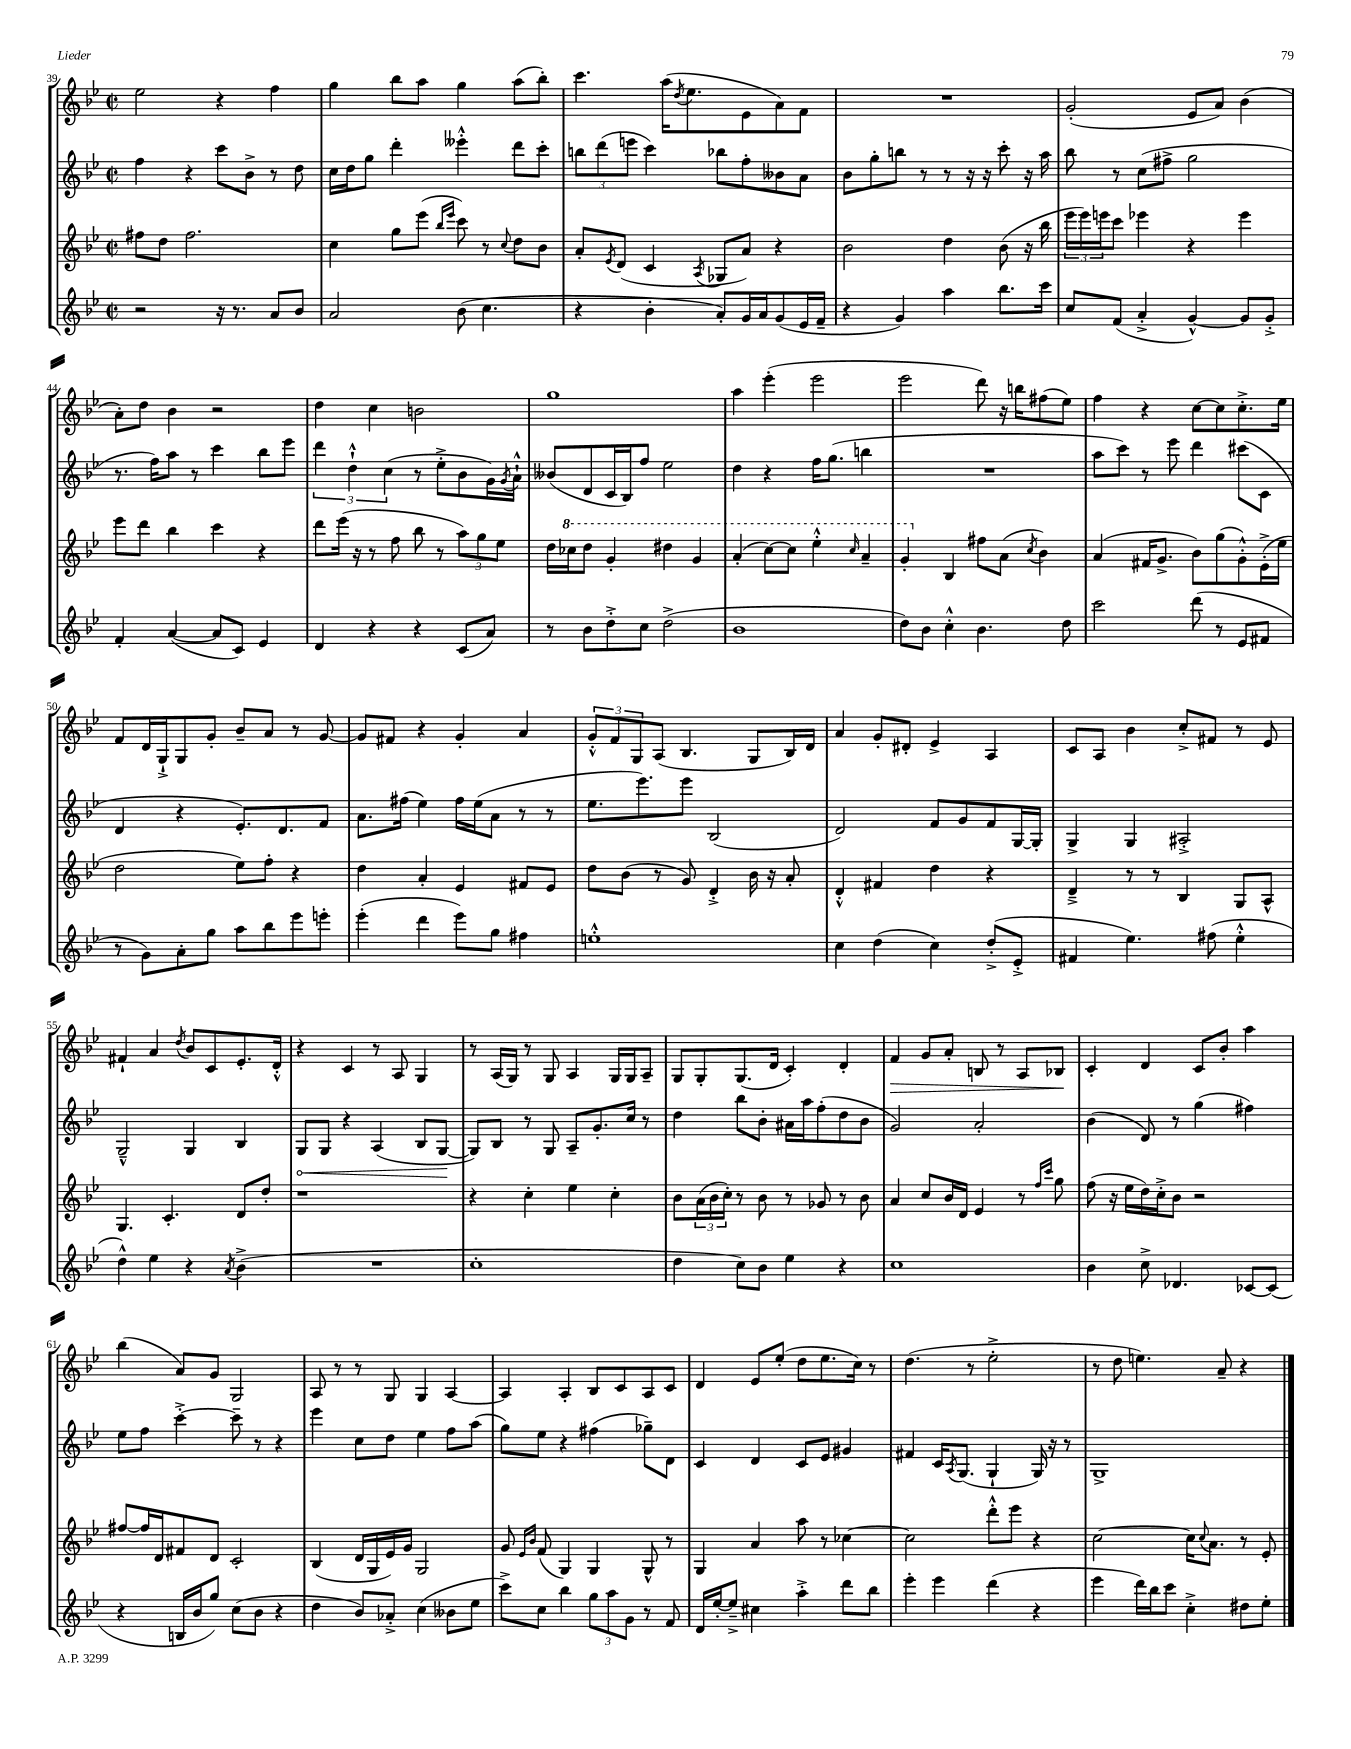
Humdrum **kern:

**kern	**kern	**kern	**dynam	**kern	**dynam
*part4	*part3	*part2	*part2	*part1	*part1
*staff4	*staff3	*staff2	*staff2	*staff1	*staff1
*clefG2	*clefG2	*clefG2	*	*clefG2	*
*k[b-e-]	*k[b-e-]	*k[b-e-]	*	*k[b-e-]	*
*M2/2	*M2/2	*M2/2	*	*M2/2	*
*met(c|)	*met(c|)	*met(c|)	*	*met(c|)	*
=39	=39	=39	=39	=39	=39
2r	8ff#X\L	4ff\	.	2ee-\	.
.	8dd\J	.	.	.	.
.	2.ff#\	4r	.	.	.
16r	.	8ccc\L	.	4r	.
8.r	.	.	.	.	.
.	.	8b-^\J	.	.	.
8a/L	.	8r	.	4ff\	.
8b-/J	.	8dd\	.	.	.
=40	=40	=40	=40	=40	=40
2a/	4cc\	16cc\LL	.	4gg\	.
.	.	16dd\J	.	.	.
.	.	8gg\J	.	.	.
.	8gg\L	4ddd'\	.	8bb-\L	.
.	(8eee-\J	.	.	8aa\J	.
.	16qqbb-/LL	.	.	.	.
.	16qqeee-/JJ	.	.	.	.
(8b-\	8ccc\)	4eee--X'^^\	.	4gg\	.
4.cc\	8r	.	.	.	.
.	8qqcc/	.	.	.	.
.	8dd\L	8ddd\L	.	(8aa\L	.
.	8b-\J	8ccc'\J	.	8bb-'\J)	.
=41	=41	=41	=41	=41	=41
4r	8a'/L	12bbn\L	.	4.ccc\	.
.	.	(12ddd\	.	.	.
.	8qe-/	.	.	.	.
.	(8d/J	.	.	.	.
.	.	12eeen\J	.	.	.
4b-'\	4c/	4ccc\)	.	.	.
.	.	.	.	(16aa\KL	.
.	.	.	.	8qdd/	.
.	.	.	.	8.ee-\	.
.	8qA/	.	.	.	.
8a'/L)	8G-X/L	8bb-X\L	.	.	.
16g/L	8a/J)	8ff'\	.	8e-\	.
16a/J	.	.	.	.	.
(8g/	4r	8b--X\	.	8a\)	.
16e-/L	.	8a\J	.	8f\J	.
16f~/JJ	.	.	.	.	.
=42	=42	=42	=42	=42	=42
4r	2b-\	8b-\L	.	1r	.
.	.	8gg'\	.	.	.
4g/)	.	8bbn\J	.	.	.
.	.	8r	.	.	.
4aa\	4dd\	8r	.	.	.
.	.	16r	.	.	.
.	.	16r	.	.	.
8.bb-\L	(8b-\	8ccc'\	.	.	.
.	16r	16r	.	.	.
16ccc\Jk	16bb-\	16aa\	.	.	.
=43	=43	=43	=43	=43	=43
8cc/L	24eee-\LL	8bb-\	.	(2g'/	.
.	24eee-\)	.	.	.	.
.	24eeen\J	.	.	.	.
(8f/J	8ccc\J	8r	.	.	.
4a'^/	4eee-X\	(8cc\L	.	.	.
.	.	8ff#X^\J	.	.	.
[4g^^/)	4r	2gg\	.	8e-/L	.
.	.	.	.	8a/J)	.
8g/L]	4eee-\	.	.	(4b-\	.
8g'^/J	.	.	.	.	.
!!LO:LB:g=z
=44	=44	=44	=44	=44	=44
4f'/	8eee-\L	8.r	.	8a'\L)	.
.	8ddd\J	.	.	8dd\J	.
.	.	16ff\KL)	.	.	.
([4a/	4bb-\	8aa\J	.	4b-\	.
.	.	8r	.	.	.
8a/L]	4ccc\	4ccc\	.	2r	.
8c/J)	.	.	.	.	.
4e-/	4r	8bb-\L	.	.	.
.	.	8eee-\J	.	.	.
=45	=45	=45	=45	=45	=45
4d/	8ddd\L	6ddd\	.	4dd\	.
.	(16eee-\Jk	.	.	.	.
.	.	6dd`^^\	.	.	.
.	16r	.	.	.	.
4r	8r	.	.	4cc\	.
.	.	(6cc\	.	.	.
.	8ff\	.	.	.	.
4r	8bb-\	8r	.	2bn\	.
.	8r	8ee-'^\L	.	.	.
(8c/L	12aa\L)	8b-\	.	.	.
.	12gg\	.	.	.	.
8a/J)	.	16g\L)	.	.	.
.	12ee-\J	.	.	.	.
.	.	8qg/	.	.	.
.	.	16a`^^\JJ	.	.	.
=46	=46	=46	=46	=46	=46
8r	16dd\LL	(8b--X/L	.	1gg	.
*	*8va	*	*	*	*
.	16ccc-X\J	.	.	.	.
8b-\L	8ddd\J	8d/	.	.	.
8dd'^\	4gg'/	16c/L	.	.	.
.	.	16B-/J)	.	.	.
8cc\J	.	8ff/J	.	.	.
(2dd^\	4ddd#X\	2ee-\	.	.	.
.	4gg/	.	.	.	.
=47	=47	=47	=47	=47	=47
1b-	(4aa'/	4dd\	.	4aa\	.
.	[8ccc\L)	4r	.	(4eee-'\	.
.	8ccc\J]	.	.	.	.
.	4eee-'^^\	16ff\KL	.	2eee-\	.
.	.	(8.gg\J	.	.	.
.	16qqccc/	.	.	.	.
.	4aa~/	4bbn\	.	.	.
=48	=48	=48	=48	=48	=48
8dd\L)	4gg'/	1r	.	2eee-\	.
8b-\J	.	.	.	.	.
*	*X8va	*	*	*	*
4cc'^^\	4B-/	.	.	.	.
4.b-\	8ff#X\L	.	.	8ddd\)	.
.	(8a\J	.	.	16r	.
.	.	.	.	16bbn\KL	.
.	8qcc/	.	.	.	.
.	4b-\)	.	.	(8ff#X\	.
8dd\	.	.	.	8ee-\J)	.
=49	=49	=49	=49	=49	=49
2ccc\	(4a/	8aa\L	.	4ff\	.
.	.	8ccc\J)	.	.	.
.	16f#X/KL	8r	.	4r	.
.	8.g^/J	.	.	.	.
.	.	8eee-\	.	.	.
(8ddd\	8b-\L)	4ddd\	.	[8cc\L	.
8r	(8gg\	.	.	8cc\]	.
8e-/L	8g'^^\)	(8ccc#X\L	.	8.cc'^\	.
8f#X/J	(16e-'^\L	8c\J	.	.	.
.	16ee-\JJ	.	.	16ee-\Jk	.
!!LO:LB:g=z
=50	=50	=50	=50	=50	=50
8r	2dd\	4d/	.	8f/L	.
8g\L)	.	.	.	16d/L	.
.	.	.	.	16G`^/J	.
8a'\	.	4r	.	8G/	.
8gg\J	.	.	.	8g'/J	.
8aa\L	8ee-\L)	8.e-'/L)	.	8b-~/L	.
8bb-\	8ff'\J	.	.	8a/J	.
.	.	8.d/	.	.	.
8eee-\	4r	.	.	8r	.
8eeen'\J	.	8f/J	.	[8g/	.
=51	=51	=51	=51	=51	=51
(4eee-'\	4dd\	8.a\L	.	8g/L]	.
.	.	.	.	8f#X/J	.
.	.	(16ff#X\Jk	.	.	.
4ddd\	4a'/	4ee-\)	.	4r	.
8eee-\L)	4e-/	16ff#\LL	.	4g'/	.
.	.	(16ee-\J	.	.	.
8gg\J	.	8a\J	.	.	.
4ff#X\	8f#X/L	8r	.	4a/	.
.	8e-/J	8r	.	.	.
=52	=52	=52	=52	=52	=52
1een'^^	8dd\L	8.ee-\L	.	12g'^^/L	.
.	.	.	.	12f/	.
.	(8b-\J	.	.	.	.
.	.	.	.	12G/	.
.	.	8.eee-\)	.	.	.
.	8r	.	.	(8A/J	.
.	8g/)	8eee-\J	.	4.B-/	.
.	4d'^/	(2B-/	.	.	.
.	16b-\	.	.	8G/L	.
.	16r	.	.	.	.
.	8a'/	.	.	16B-/L)	.
.	.	.	.	16d/JJ	.
=53	=53	=53	=53	=53	=53
4cc\	4d'^^/	2d/)	.	4a/	.
(4dd\	4f#X/	.	.	8g'/L	.
.	.	.	.	8d#X'/J	.
4cc\)	4dd\	8f/L	.	4e-^/	.
.	.	8g/	.	.	.
(8dd'^/L	4r	8f/	.	4A/	.
8e-'^/J	.	[16G/L	.	.	.
.	.	16G'/JJ]	.	.	.
=54	=54	=54	=54	=54	=54
4f#X/	4d~^/	4G^/	.	8c/L	.
.	.	.	.	8A/J	.
4.ee-\)	8r	4G/	.	4b-\	.
.	8r	.	.	.	.
.	4B-/	2A#X'^/	.	8cc'^/L	.
(8ff#X\	.	.	.	8f#X/J	.
4ee-'^^\	8G/L	.	.	8r	.
.	8A^^/J	.	.	8e-/	.
!!LO:LB:g=z
=55	=55	=55	=55	=55	=55
4dd^^\)	4.G/	2G~^^/	.	4f#X`/	.
4ee-\	.	.	.	4a/	.
.	4.c'/	.	.	.	.
.	.	.	.	8qdd/	.
4r	.	4G/	.	8b-/L	.
.	.	.	.	8c/	.
8qa/	.	.	.	.	.
(4b-^\	8d/L	4B-/	.	8.e-'/	.
.	8dd'/J	.	.	.	.
.	.	.	.	16d'^^/Jk	.
=56	=56	=56	=56	=56	=56
!	!	!	!LO:HP:b	!	!
1r	1r	8G/L	<	4r	.
.	.	8G/J	.	.	.
.	.	4r	.	4c/	.
.	.	(4A/	.	8r	.
.	.	.	.	8A/	.
.	.	8B-/L	.	4G/	.
.	.	[8G/J	.	.	.
.	.	.	[	.	.
=57	=57	=57	=57	=57	=57
1cc'	4r	8G/L])	.	8r	.
.	.	8B-/J	.	(16A/LL	.
.	.	.	.	16G/JJ)	.
.	4cc'\	8r	.	8r	.
.	.	8G/	.	8G/	.
.	4ee-\	8A~/L	.	4A/	.
.	.	8.g'/	.	.	.
.	4cc'\	.	.	16G/LL	.
.	.	16cc/Jk	.	16G/J	.
.	.	8r	.	8A~/J	.
=58	=58	=58	=58	=58	=58
4dd\	8b-\L	4dd\	.	8G/L	.
.	(24a\L	.	.	8G'/	.
.	24b-\	.	.	.	.
.	24cc'\JJ)	.	.	.	.
8cc\L)	8r	8bb-\L	.	(8.G/	.
8b-\J	8b-\	8b-'\J	.	.	.
.	.	.	.	16d/Jk	.
4ee-\	8r	16a#X\LL	.	4c'/)	.
.	.	16aa\J	.	.	.
.	8g-X/	(8ff'\	.	.	.
4r	8r	8dd\	.	4d'/	.
.	8b-\	8b-\J	.	.	.
=59	=59	=59	=59	=59	=59
!	!	!	!	!	!LO:HP:b
1cc	4a/	2g/)	.	4f/	>
.	8cc/L	.	.	8g/L	.
.	16b-/L	.	.	8a'/J	.
.	16d/JJ	.	.	.	.
.	4e-/	2a'/	.	8Bn/	.
.	.	.	.	8r	.
.	8r	.	.	8A/L	.
.	16qqff/LL	.	.	.	.
.	16qqccc/JJ	.	.	.	.
.	8gg\	.	.	8B-X/J	.
.	.	.	.	.	]
=60	=60	=60	=60	=60	=60
4b-\	(8ff\	(4b-\	.	4c'/	.
.	16r	.	.	.	.
.	16ee-\LL	.	.	.	.
8cc^\	16dd\)	8d/)	.	4d/	.
.	16cc'^\J	.	.	.	.
4.d-X/	8b-\J	8r	.	.	.
.	2r	(4gg\	.	8c/L	.
.	.	.	.	8b-'/J	.
[8c-X/L	.	4ff#X\)	.	4aa\	.
(8c-/J]	.	.	.	.	.
!!LO:LB:g=z
=61	=61	=61	=61	=61	=61
4r	[8ff#X/L	8ee-\L	.	(4bb-\	.
.	16ff#/L]	8ff\J	.	.	.
.	16d/J	.	.	.	.
16Bn/LL	8f#X/	[4ccc'^\	.	8a/L)	.
16b-/J	.	.	.	.	.
8gg/J)	8d/J	.	.	8g/J	.
(8cc\L	2c'/	8ccc~\]	.	2G/	.
8b-\J	.	8r	.	.	.
4r	.	4r	.	.	.
=62	=62	=62	=62	=62	=62
4dd\	(4B-/	4eee-\	.	8A/	.
.	.	.	.	8r	.
8b-/L)	16d/LL	8cc\L	.	8r	.
.	16G/	.	.	.	.
8a-X'^/J	16e-/)	8dd\J	.	8G/	.
.	16g/JJ	.	.	.	.
(4cc\	2G/	4ee-\	.	4G/	.
8b--X\L	.	8ff\L	.	[4A/	.
8ee-\J	.	(8aa\J	.	.	.
=63	=63	=63	=63	=63	=63
8ccc^\L)	8g/	8gg\L)	.	4A/]	.
.	16qqe-/LL	.	.	.	.
.	16qqb-/JJ	.	.	.	.
8cc\J	(8f/	8ee-\J	.	.	.
4bb-\	4G/)	4r	.	4A'/	.
12gg\L	4G/	(4ff#X\	.	8B-/L	.
12aa\	.	.	.	.	.
.	.	.	.	8c/	.
12g\J	.	.	.	.	.
8r	8G^^/	8gg-X~\L)	.	8A/	.
8f/	8r	8d\J	.	8c/J	.
=64	=64	=64	=64	=64	=64
16d/LL	4G/	4c/	.	4d/	.
[16ee-'/J	.	.	.	.	.
8ee-~^/J]	.	.	.	.	.
4cc#X\	4a/	4d/	.	8e-/L	.
.	.	.	.	(8ee-'/J	.
4aa'^\	8aa\	8c/L	.	8dd\L	.
.	8r	8e-/J	.	8.ee-\	.
8ddd\L	[4cc-X\	4g#X/	.	.	.
.	.	.	.	16cc\Jk)	.
8bb-\J	.	.	.	8r	.
=65	=65	=65	=65	=65	=65
4eee-'\	2cc-\]	4f#X/	.	(4.dd\	.
4eee-\	.	16c/KL	.	.	.
.	.	8qA/	.	.	.
.	.	(8.G/J	.	.	.
.	.	.	.	8r	.
(4ddd\	8ddd'^^\L	4G`/	.	2ee-'^\	.
.	8eee-\J	.	.	.	.
4r	4r	16G/)	.	.	.
.	.	16r	.	.	.
.	.	8r	.	.	.
=66	=66	=66	=66	=66	=66
4eee-\	[2cc\	1G^	.	8r	.
.	.	.	.	8dd\	.
16ddd\LL)	.	.	.	4.een\)	.
16bb-\J	.	.	.	.	.
8ccc\J	.	.	.	.	.
4cc'^\	16cc\KL]	.	.	.	.
.	8qqcc/	.	.	.	.
.	8.a\J	.	.	.	.
.	.	.	.	8a~/	.
8dd#X\L	8r	.	.	4r	.
8ee-'\J	8e-'/	.	.	.	.
==	==	==	==	==	==
*-	*-	*-	*-	*-	*-
